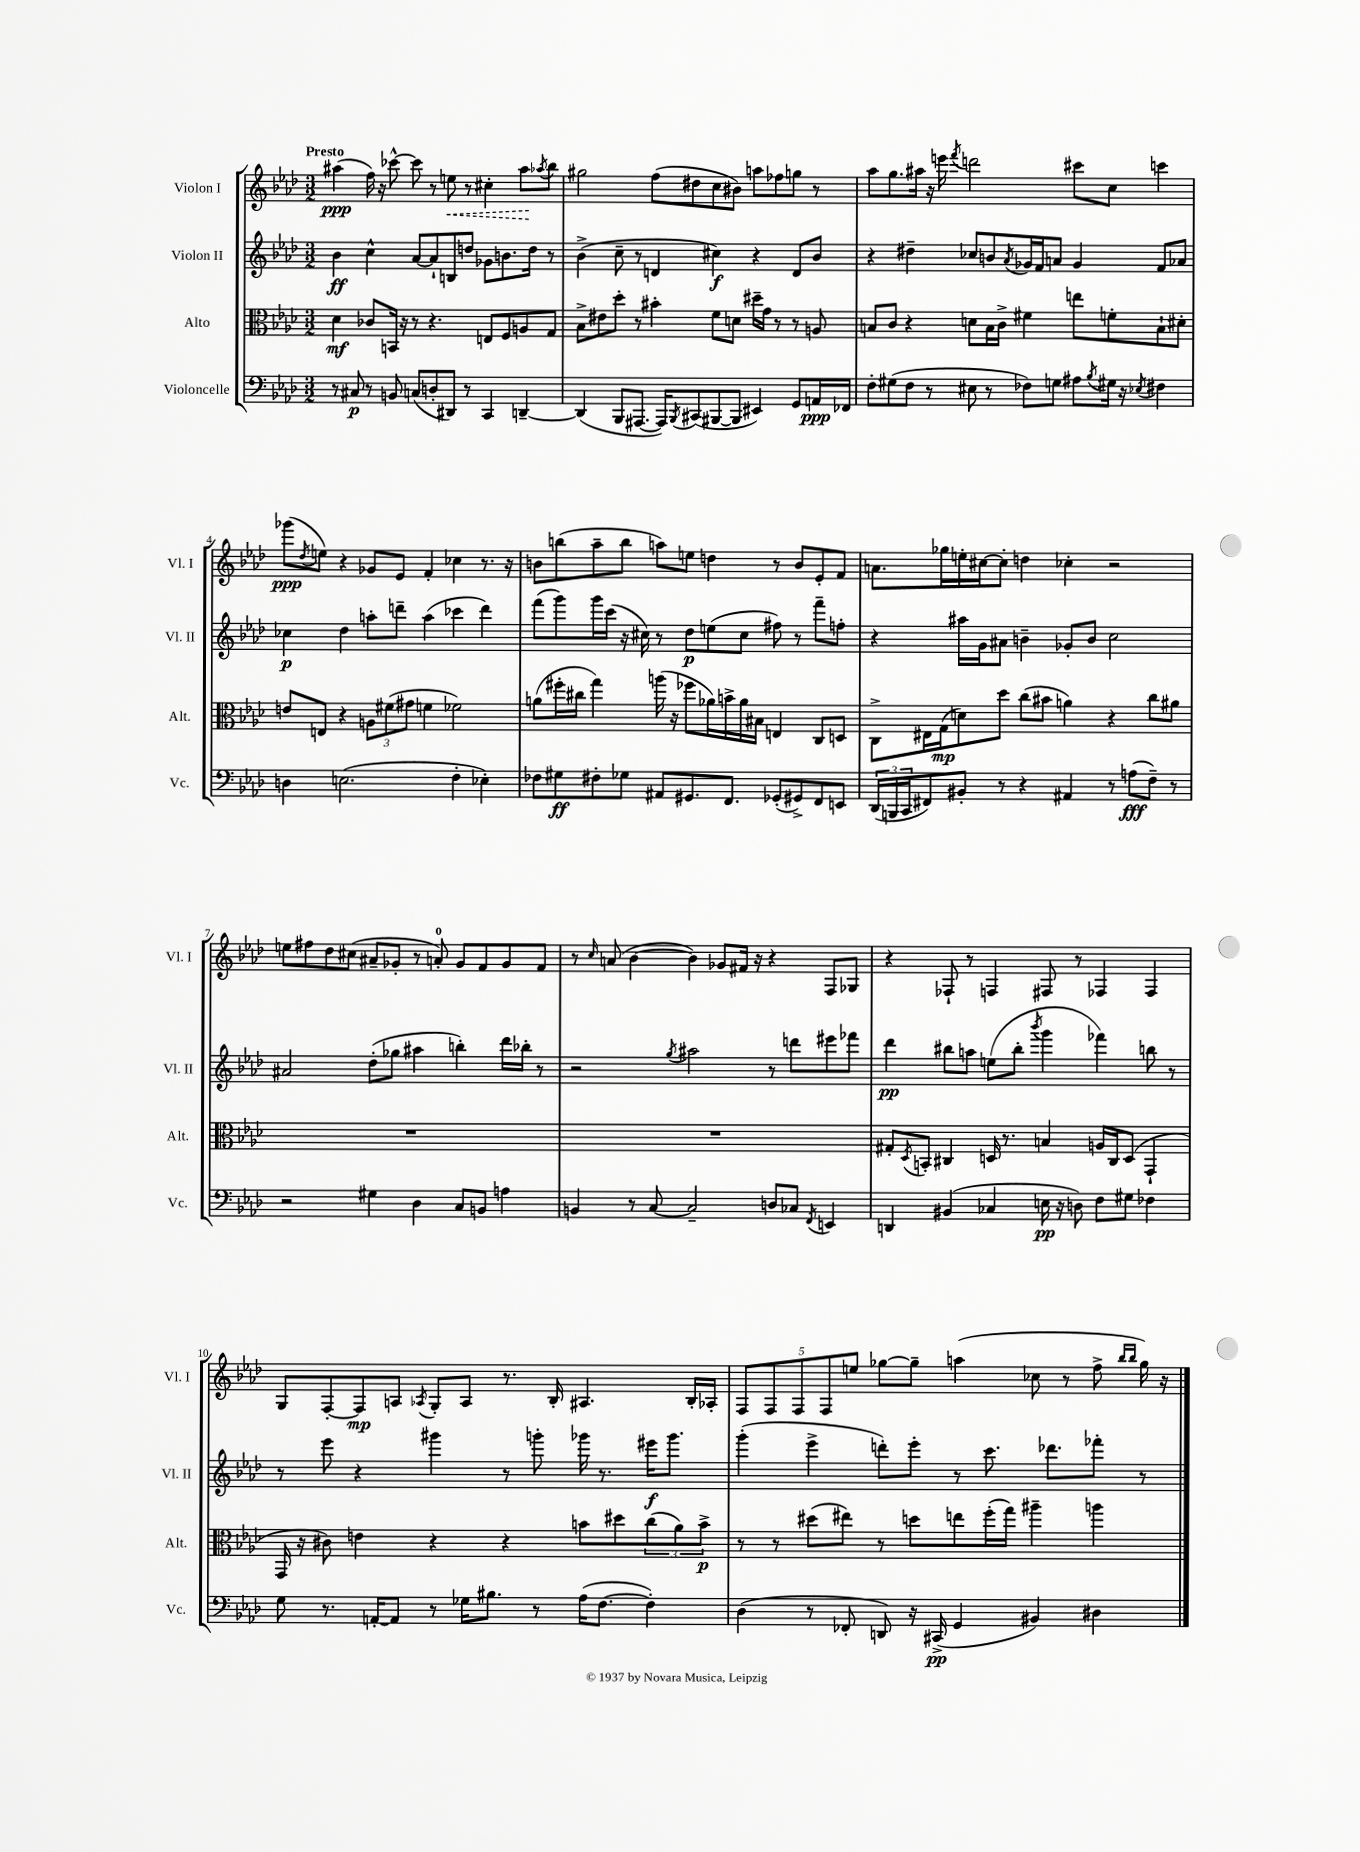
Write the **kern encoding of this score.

**kern	**dynam	**kern	**dynam	**kern	**dynam	**kern	**dynam
*part4	*part4	*part3	*part3	*part2	*part2	*part1	*part1
*staff4	*staff4	*staff3	*staff3	*staff2	*staff2	*staff1	*staff1
*I"Violoncelle	*	*I"Alto	*	*I"Violon II	*	*I"Violon I	*
*I'Vc.	*	*I'Alt.	*	*I'Vl. II	*	*I'Vl. I	*
*clefF4	*	*clefC3	*	*clefG2	*	*clefG2	*
*k[b-e-a-d-]	*	*k[b-e-a-d-]	*	*k[b-e-a-d-]	*	*k[b-e-a-d-]	*
*M3/2	*	*M3/2	*	*M3/2	*	*M3/2	*
=1	=1	=1	=1	=1	=1	=1	=1
!	!	!	!	!	!	!LO:TX:a:B:t=Presto	!
8r	.	4d-\	mf	4b-\	ff	(4aa#X\	ppp
8C#X/	p	.	.	.	.	.	.
8r	.	8c-X/L	.	4cc^^\	.	16ff\)	.
.	.	.	.	.	.	16r	.
8BBn/	.	16BBn/Jk	.	.	.	[8ccc-X^^\	.
.	.	16r	.	.	.	.	.
(8Cn/L	.	8r	.	[8a-/L	.	8ccc-\]	.
8Dn'/	.	4.r	.	8a-`/]	.	8r	.
!	!	!	!	!	!	!	!LO:HP:b
8DD#X/J)	.	.	.	8Bn/	.	8een\	<
8r	.	.	.	8ddn/J	.	8r	.
4CC/	.	8En/L	.	8g-X\L	.	4cc#X'\	.
.	.	8F/	.	8.bn\	.	.	.
[4DDn~/	.	8An/	.	.	.	8aa#\L	.
.	.	.	.	16dd\Jk	.	.	.
.	.	.	.	.	.	8qaa-X/	.
.	.	8G/J	.	8r	.	8bb-\J	[
=2	=2	=2	=2	=2	=2	=2	=2
(4DD/]	.	8B-^\L	.	(4b-^\	.	2gg#X\	.
.	.	8e#X\	.	.	.	.	.
8BBB-/L	.	8dd-'\J	.	8cc~\	.	.	.
[8.AAA#X/J	.	8r	.	8r	.	.	.
.	.	4b#X'\	.	4dn/	.	(8ff\L	.
16AAA#/KL])	.	.	.	.	.	.	.
8qBBB-/	.	.	.	.	.	.	.
(8CC#X/	.	.	.	.	.	8dd#X\	.
[8BBB#X/	.	8f\L	.	4cc#X\)	f	8cc\	.
8BBB#/J]	.	8dn\J	.	.	.	8b#X\J)	.
4EE#X/)	.	16dd#X~\LL	.	4r	.	8aan\L	.
.	.	16g\JJ	.	.	.	.	.
.	.	8r	.	.	.	8ff-X\	.
8GG/L	.	8r	.	8d/L	.	8ggn\J	.
16AAn/L	ppp	8An/	.	8b-/J	.	8r	.
16FF-X/JJ	.	.	.	.	.	.	.
=3	=3	=3	=3	=3	=3	=3	=3
8F'\L	.	8Bn/L	.	4r	.	8aa-\L	.
(8G#X\	.	8c/J	.	.	.	8.gg\	.
8F\J	.	4r	.	4dd#X~\	.	.	.
.	.	.	.	.	.	16aa#X\Jk	.
8r	.	.	.	.	.	16r	.
.	.	.	.	.	.	16eeen\	.
.	.	.	.	.	.	8qfff/	.
8E#X\	.	8dn\L	.	8cc-X/L	.	2dddn\	.
8r	.	16B\L	.	8bn/	.	.	.
.	.	16c^\JJ	.	.	.	.	.
.	.	.	.	8qa-/	.	.	.
8F-X\L)	.	4f#X\	.	16g-X/L	.	.	.
.	.	.	.	16f/J	.	.	.
8Gn\J	.	.	.	8an/J	.	.	.
8A#X\L	.	8een\L	.	4g-/	.	8ccc#X\L	.
8qB-/	.	.	.	.	.	.	.
16G#X\Jk	.	8fn'\	.	.	.	8cc\J	.
16r	.	.	.	.	.	.	.
8qE-X/	.	.	.	.	.	.	.
4F#X\	.	8B`\	.	8f/L	.	4cccn\	.
.	.	8d#X'\J	.	8a-X/J	.	.	.
!!LO:LB:g=z
=4	=4	=4	=4	=4	=4	=4	=4
4Dn\	.	8en/L	.	4cc-X\	p	(8ggg-X\L	ppp
.	.	.	.	.	.	8qdd-/	.
.	.	8En/J	.	.	.	8een\J)	.
(2.En\	.	4r	.	4dd-\	.	4r	.
.	.	12An\L	.	8aan'\L	.	8g-X/L	.
.	.	(12f#X\	.	.	.	.	.
.	.	.	.	8dddn~\J	.	8e-/J	.
.	.	12g#X\J	.	.	.	.	.
.	.	4fn\	.	(4aa\	.	4f'/	.
4F'\	.	2f-X\)	.	4ccc-X\	.	4cc-X\	.
4E-X'\)	.	.	.	4ddd\)	.	8.r	.
.	.	.	.	.	.	16r	.
=5	=5	=5	=5	=5	=5	=5	=5
8F-X\L	.	(8an\L	.	(8fff\L	.	8bn\L	.
8G#X\	ff	16ff#X'\L	.	8ggg\)	.	(8bbn\	.
.	.	16cc#X\JJ	.	.	.	.	.
8F#X'\	.	4gg\)	.	16ggg\L	.	8aa-~\	.
.	.	.	.	(16ccc\JJ	.	.	.
8G-X\J	.	.	.	16r	.	8bb\J	.
.	.	.	.	16cc#X\)	.	.	.
8AA#X/L	.	(16aan\	.	8r	.	8aan\L)	.
.	.	16r	.	.	.	.	.
8.GG#X/	.	8ff-X\L	.	8dd-\L	p	8een\J	.
.	.	16a-X\L)	.	(8een\	.	4ddn\	.
8.FF/J	.	16bn^\	.	.	.	.	.
.	.	16a-\	.	8cc#\J	.	.	.
.	.	16B#X\JJ	.	.	.	.	.
(8GG-X'/L	.	4En/	.	8ff#X\)	.	8r	.
8GG#X^/)	.	.	.	8r	.	8b/L	.
8FF/	.	8C/L	.	8fff~\L	.	8e-'/	.
8EEn/J	.	8Dn/J	.	8ffn'\J	.	8f/J	.
=6	=6	=6	=6	=6	=6	=6	=6
(24DD-/LL	.	8C^\L	.	4r	.	8.an\L	.
24BBBn/	.	.	.	.	.	.	.
24CC/J	.	.	.	.	.	.	.
8FF#X/)	.	16E#X\L	.	.	.	.	.
.	.	(16G\J	mp	.	.	16gg-X\L	.
8BB#X'/J	.	8dn\)	.	16aa#X\LL	.	16een'\	.
.	.	.	.	16g\J	.	[16cc#X\J	.
8r	.	8dd-\J	.	8a#X\J	.	8cc#'\J]	.
4r	.	(8cc\L	.	4bn~\	.	4ddn\	.
.	.	8b#X\J	.	.	.	.	.
4AA#X/	.	4an\)	.	8g-X'/L	.	4cc-X'\	.
.	.	.	.	8b/J	.	.	.
8r	.	4r	.	2cc\	.	2r	.
(8An\L	fff	.	.	.	.	.	.
8F~\J)	.	8cc\L	.	.	.	.	.
8r	.	8a#X\J	.	.	.	.	.
!!LO:LB:g=z
=7	=7	=7	=7	=7	=7	=7	=7
2r	.	1.r	.	2a#X/	.	8een\L	.
.	.	.	.	.	.	8ff#X\	.
.	.	.	.	.	.	8dd-\	.
.	.	.	.	.	.	(8cc#X\J	.
4G#X\	.	.	.	(8dd-'\L	.	8a#X~/L	.
.	.	.	.	8gg-X\J	.	8g-X'/J	.
4D-\	.	.	.	4aa#X\	.	8r	.
.	.	.	.	.	.	8an'/)	.
8C/L	.	.	.	4bbn'\)	.	8g-/L	.
8BBn/J	.	.	.	.	.	8f/	.
4An\	.	.	.	16ddd-\LL	.	8g-/	.
.	.	.	.	16bb-X'\JJ	.	.	.
.	.	.	.	8r	.	8f/J	.
=8	=8	=8	=8	=8	=8	=8	=8
4BBn/	.	1.r	.	2r	.	8r	.
.	.	.	.	.	.	16qqcc/	.
.	.	.	.	.	.	(8an/	.
8r	.	.	.	.	.	[4b-\	.
[8C/	.	.	.	.	.	.	.
.	.	.	.	8qgg/	.	.	.
2C~/]	.	.	.	2aa#X\	.	4b-\])	.
.	.	.	.	.	.	8g-X/L	.
.	.	.	.	.	.	16f#X/Jk	.
.	.	.	.	.	.	16r	.
8Dn/L	.	.	.	8r	.	4r	.
8C-X/J	.	.	.	8dddn\L	.	.	.
8qFF/	.	.	.	.	.	.	.
4EEn/	.	.	.	8eee#X\	.	8F/L	.
.	.	.	.	8fff-X\J	.	8G-X/J	.
=9	=9	=9	=9	=9	=9	=9	=9
4DDn/	.	8G#X'/L	.	4ddd-\	pp	4r	.
.	.	8qD-/	.	.	.	.	.
.	.	8BBn'/J	.	.	.	.	.
(4BB#X/	.	4C#X/	.	8bb#X\L	.	8F-X`/	.
.	.	.	.	8aan\J	.	8r	.
4C-X/	.	16Dn/	.	(8een\L	.	4Fn/	.
.	.	8.r	.	.	.	.	.
.	.	.	.	8bb#'\J	.	.	.
.	.	.	.	8qbbb-/	.	.	.
16En\	pp	4Bn/	.	4ggg\	.	8F#X/	.
16r	.	.	.	.	.	.	.
8Dn\)	.	.	.	.	.	8r	.
8F\L	.	16An/LL	.	4fff-X\)	.	4F-X/	.
.	.	16C#/J	.	.	.	.	.
8G#X\J	.	(8D/J	.	.	.	.	.
4F-X\	.	4GG`/	.	8bbn\	.	4F-/	.
.	.	.	.	8r	.	.	.
!!LO:LB:g=z
=10	=10	=10	=10	=10	=10	=10	=10
8G\	.	16GG/	.	8r	.	8G/L	.
.	.	16r	.	.	.	.	.
8.r	.	8c#X\)	.	8eee-\	.	[8F'/	.
.	.	4en\	.	4r	.	8F/]	mp
[16AAn'/KL	.	.	.	.	.	.	.
8AA/J]	.	.	.	.	.	8An/J	.
.	.	.	.	.	.	8qA-X/	.
8r	.	4r	.	4ggg#X\	.	8G'/L	.
16G-X\KL	.	.	.	.	.	8A-/J	.
8.B#X\J	.	.	.	.	.	.	.
.	.	4r	.	8r	.	8.r	.
8r	.	.	.	8gggn'\	.	.	.
.	.	.	.	.	.	16B-'/	.
(16A-\KL	.	8bn\L	.	16ggg-X\	.	4.A#X/	.
[8.F\J	.	.	.	8.r	.	.	.
.	.	8dd#X\	.	.	.	.	.
4F'\])	.	(12cc\	.	16eee#X\KL	f	.	.
.	.	.	.	8.ggg-\J	.	.	.
.	.	12a-\)	.	.	.	.	.
.	.	.	.	.	.	16B-'/LL	.
.	.	12b^\J	p	.	.	.	.
.	.	.	.	.	.	16A-X'/JJ	.
=11	=11	=11	=11	=11	=11	=11	=11
(4D-\	.	8r	.	(4ggg'\	.	10F/L	.
.	.	.	.	.	.	10F/	.
.	.	8r	.	.	.	.	.
.	.	.	.	.	.	10F/	.
8r	.	(8dd#X\L	.	4eee-^\	.	.	.
.	.	.	.	.	.	10F/	.
8FF-X'/	.	8ee#X\J)	.	.	.	.	.
.	.	.	.	.	.	10een/J	.
8DDn/)	.	8r	.	8dddn'\L)	.	[8gg-X\L	.
16r	.	8ddn\L	.	8eee-'\J	.	8gg-~\J]	.
(16CC#X^/	pp	.	.	.	.	.	.
4GG/	.	8een\	.	8r	.	(4aan\	.
.	.	(16ff'\L	.	8.ccc\	.	.	.
.	.	16gg\JJ)	.	.	.	.	.
4BB#X/)	.	4aa#X~\	.	.	.	8cc-X\	.
.	.	.	.	8.ddd-X\L	.	.	.
.	.	.	.	.	.	8r	.
4D#X\	.	4aan\	.	8fff-X'\J	.	8ff^\	.
.	.	.	.	.	.	16qqbb-/LL	.
.	.	.	.	.	.	16qqbb-/JJ	.
.	.	.	.	8r	.	16gg-\)	.
.	.	.	.	.	.	16r	.
==	==	==	==	==	==	==	==
*-	*-	*-	*-	*-	*-	*-	*-
